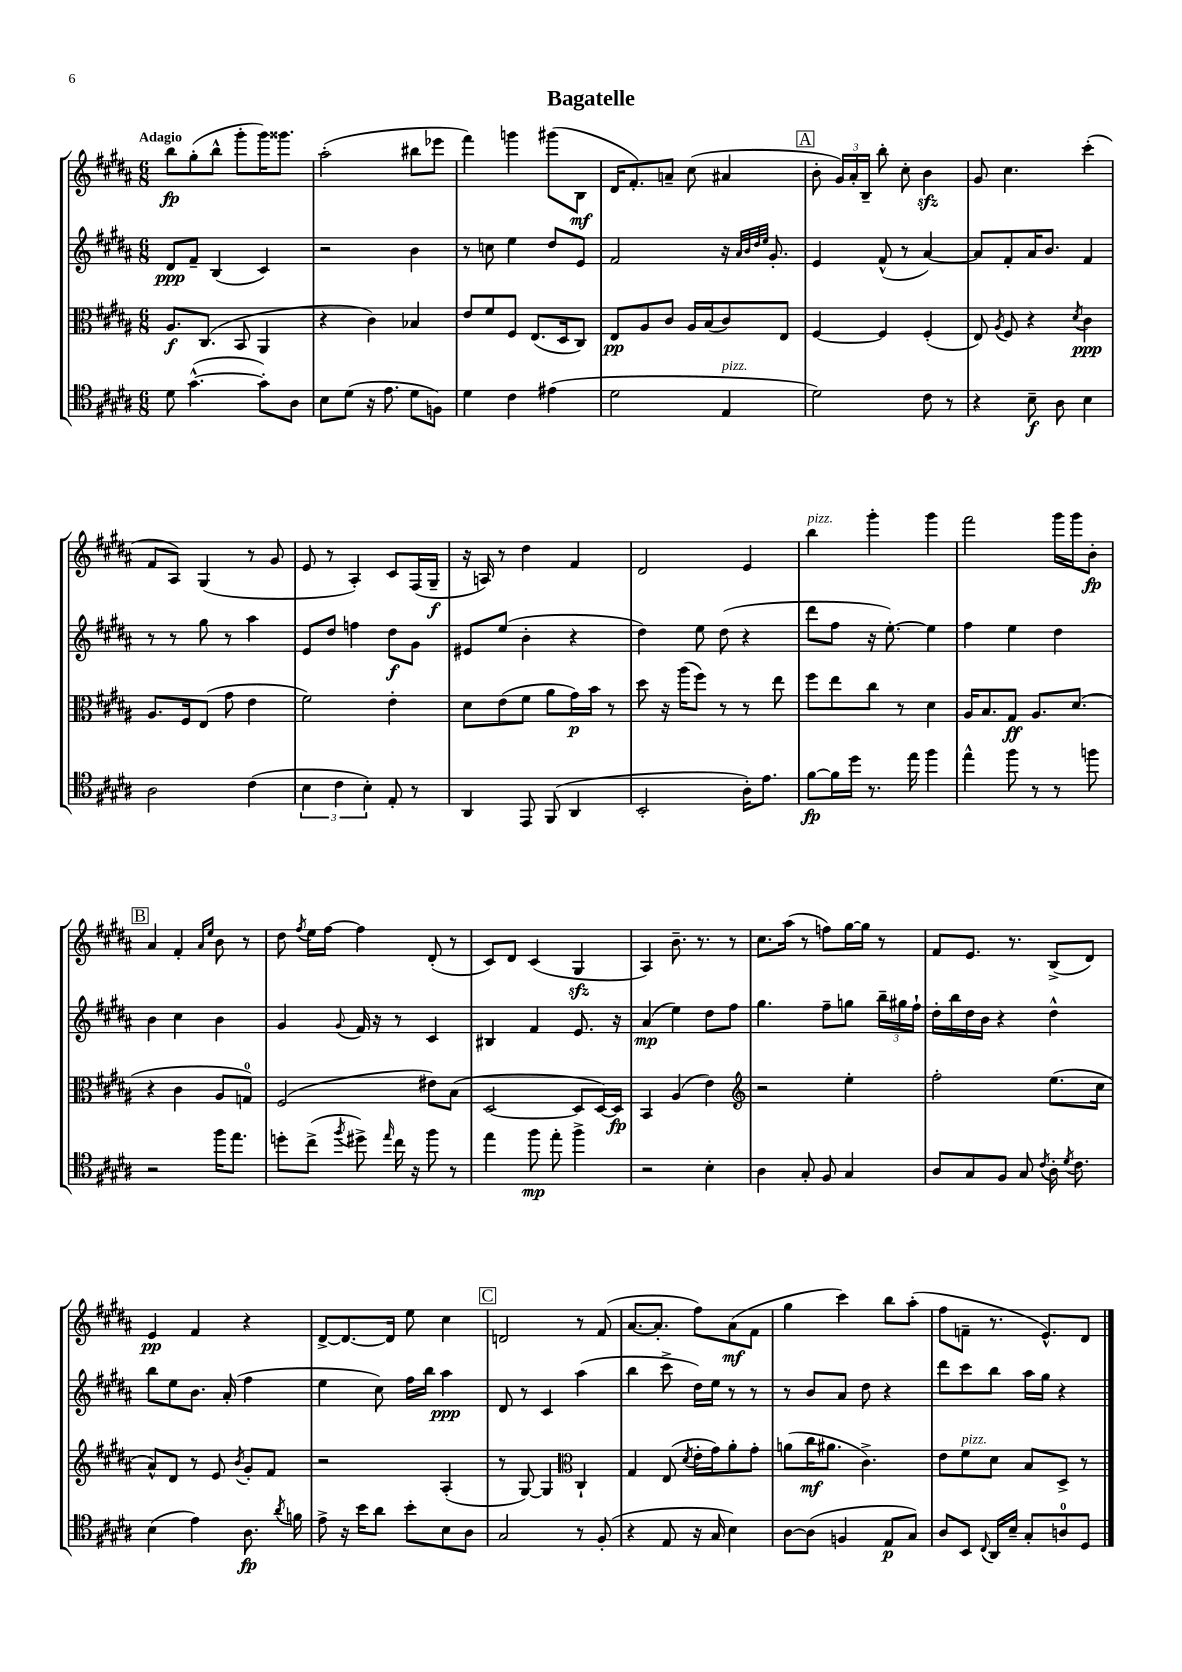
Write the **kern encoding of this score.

**kern	**kern	**kern	**kern
*staff4	*staff3	*staff2	*staff1
*clefC4	*clefC3	*clefG2	*clefG2
*k[f#c#g#d#a#]	*k[f#c#g#d#a#]	*k[f#c#g#d#a#]	*k[f#c#g#d#a#]
*M6/8	*M6/8	*M6/8	*M6/8
8d#	8.A#	8d#	8bb
([4.g#^^	.	8f#~	(8gg#'
.	(8.C#	.	.
.	.	(4B	8bb^^
.	8BB	.	8ggg#'
8g#'])	4AA#	4c#)	16ggg#)
.	.	.	8.ggg##
8A#	.	.	.
=	=	=	=
8B	4r	2r	(2aa#'
(8d#	.	.	.
16r	4c#)	.	.
8.e	.	.	.
8d#	4B-	4b	8bb#
8F)	.	.	8eee-
=	=	=	=
4d#	8e	8r	4fff#)
.	8f#	8cc	.
4c#	8F#	4ee	4ggg
.	(8.E	.	.
(4e#	.	8dd#	(8ggg#
.	16D#	.	.
.	8C#)	8e	8B
=	=	=	=
2d#	8E	2f#	16d#
.	.	.	8.f#')
.	8A#	.	.
.	8c#	.	8a~
.	16A#	.	(8cc#
.	(16B	.	.
4E	8c#)	16r	4a#
.	.	32qqa#	.
.	.	32qqb	.
.	.	32qqdd#	.
.	.	32qqee	.
.	.	8.g#'	.
.	8E	.	.
=	=	=	=
2d#)	[4F#	4e	8b'
.	.	.	24g#)
.	.	.	24a#'
.	.	.	24B~
.	4F#]	(8f#^^	8bb'
.	.	8r	8cc#'
8c#	(4F#'	[4a#)	4b
8r	.	.	.
=	=	=	=
4r	8E)	8a#]	8g#
.	8qA#	.	.
.	8F#	8f#'	4.cc#
8B~	4r	16a#	.
.	.	8.b	.
8A#	.	.	.
.	8qd#	.	.
4B	4c#	4f#	(4ccc#'
=	=	=	=
2A#	8.A#	8r	8f#
.	.	8r	8A#)
.	16F#	.	.
.	(8E	8gg#	(4G#
.	8g#	8r	.
(4c#	4e	4aa#	8r
.	.	.	8g#
=	=	=	=
6B	2f#)	8e	8e
.	.	8dd#	8r
6c#	.	.	.
.	.	4ff	4A#')
6B')	.	.	.
8E'	4e'	8dd#	8c#
8r	.	8g#	(16F#
.	.	.	16G#~
=	=	=	=
4AA#	8d#	8e#	16r
.	.	.	16A)
.	(8e	(8ee	8r
8EE	8f#	4b'	4dd#
(8FF#	8a#	.	.
4AA#	16g#)	4r	4f#
.	16b	.	.
.	8r	.	.
=	=	=	=
2BB'	8dd#	4dd#)	2d#
.	16r	.	.
.	(16aa#	.	.
.	8ff#)	8ee	.
.	8r	(8dd#	.
16A#')	8r	4r	4e
8.e	.	.	.
.	8ee	.	.
=	=	=	=
[8f#	8ff#	8ddd#	4bb
16f#]	8ee	8ff#	.
16dd#	.	.	.
8.r	8cc#	16r	4ggg#'
.	.	[8.ee')	.
.	8r	.	.
16ee	.	.	.
4ff#	4d#	4ee]	4ggg#
=	=	=	=
4ee^^	16A#	4ff#	2fff#
.	8.B	.	.
8ff#	8G#	4ee	.
8r	8.A#	.	.
8r	.	4dd#	16ggg#
.	(8.d#	.	16ggg#
8ff	.	.	8b'
=	=	=	=
2r	4r	4b	4a#
.	4c#	4cc#	4f#'
.	.	.	16qqa#
.	.	.	16qqee
16ff#	8A#	4b	8b
8.ee	.	.	.
.	8G)	.	8r
=	=	=	=
8dd'	(2F#	4g#	8dd#
.	.	.	8qff#
(8cc#^	.	.	16ee
.	.	.	[16ff#
8qff#	.	8qqg#	.
8dd#^)	.	16f#	4ff#]
.	.	16r	.
16qqee	.	.	.
16cc#	.	8r	.
16r	.	.	.
8ff#	8e#)	4c#	(8d#'
8r	(8B	.	8r
=	=	=	=
4ee	[2D#	4B#	8c#)
.	.	.	8d#
8ff#	.	4f#	(4c#
8ee'	.	.	.
4ff#^	8D#]	8.e	4G#
.	[16D#)	.	.
.	16D#]	16r	.
=	=	=	=
2r	4BB	(4a#	4A#)
.	(4A#	4ee)	8.b~
.	.	.	8.r
4B'	4e)	8dd#	.
.	.	8ff#	8r
=	=	=	=
*	*clefG2	*	*
4A#	2r	4.gg#	8.cc#
.	.	.	(16aa#
8G#'	.	.	8r
8F#	.	8ff#~	8ff)
4G#	4ee'	8gg	[16gg#
.	.	.	16gg#]
.	.	24bb~	8r
.	.	24gg#	.
.	.	24ff#`	.
=	=	=	=
8A#	2ff#'	16dd#'	8f#
.	.	16bb	.
8G#	.	16dd#	8.e
.	.	16b	.
8F#	.	4r	.
.	.	.	8.r
8G#	.	.	.
8qc#	.	.	.
16A#'	(8.ee	4dd#^^	(8B^
8qd#	.	.	.
8.c#	.	.	.
.	.	.	8d#)
.	16cc#	.	.
=	=	=	=
(4B	8a#^^)	8bb	4e
.	8d#	8ee	.
4e)	8r	8.b	4f#
.	8e	.	.
.	.	(16a#'	.
.	8qb	.	.
8.A#	8g#'	4ff#	4r
.	8f#	.	.
8qa#	.	.	.
16f	.	.	.
=	=	=	=
8e^	2r	4ee	[8d#^
16r	.	.	8.d#_
16b	.	.	.
8a#	.	8cc#)	.
.	.	.	16d#]
8b'	.	16ff#	8ee
.	.	16bb	.
8B	(4A#'	4aa#	4cc#
8A#	.	.	.
=	=	=	=
2G#	8r	8d#	2d
.	[8G#)	8r	.
.	4G#]	4c#	.
*	*clefC3	*	*
8r	4C#`	(4aa#	8r
(8F#'	.	.	(8f#
=	=	=	=
4r	4G#	4bb	[8.a#
.	.	.	8.a#']
8E	(8E	8ccc#^	.
.	8qd#	.	.
16r	16e'	16dd#)	8ff#)
16G#	16g#)	16ee	.
4B)	8a#'	8r	(8a#
.	8g#'	8r	8f#
=	=	=	=
[8A#	(8a	8r	4gg#
(8A#]	16cc#	8b	.
.	8.a#	.	.
4F	.	8a#	4ccc#)
.	4.c#^)	8dd#	.
8E	.	4r	8bb
8G#)	.	.	(8aa#'
=	=	=	=
8A#	8e	8ddd#	8ff#
8BB	8f#	8ccc#	8f~
8qqC#	.	.	.
16AA#	8d#	8bb	8.r
16B~	.	.	.
8G#'	8B	16aa#	.
.	.	16gg#	8.e^^)
8A	8D#^	4r	.
8D#	8r	.	8d#
==	==	==	==
*-	*-	*-	*-
